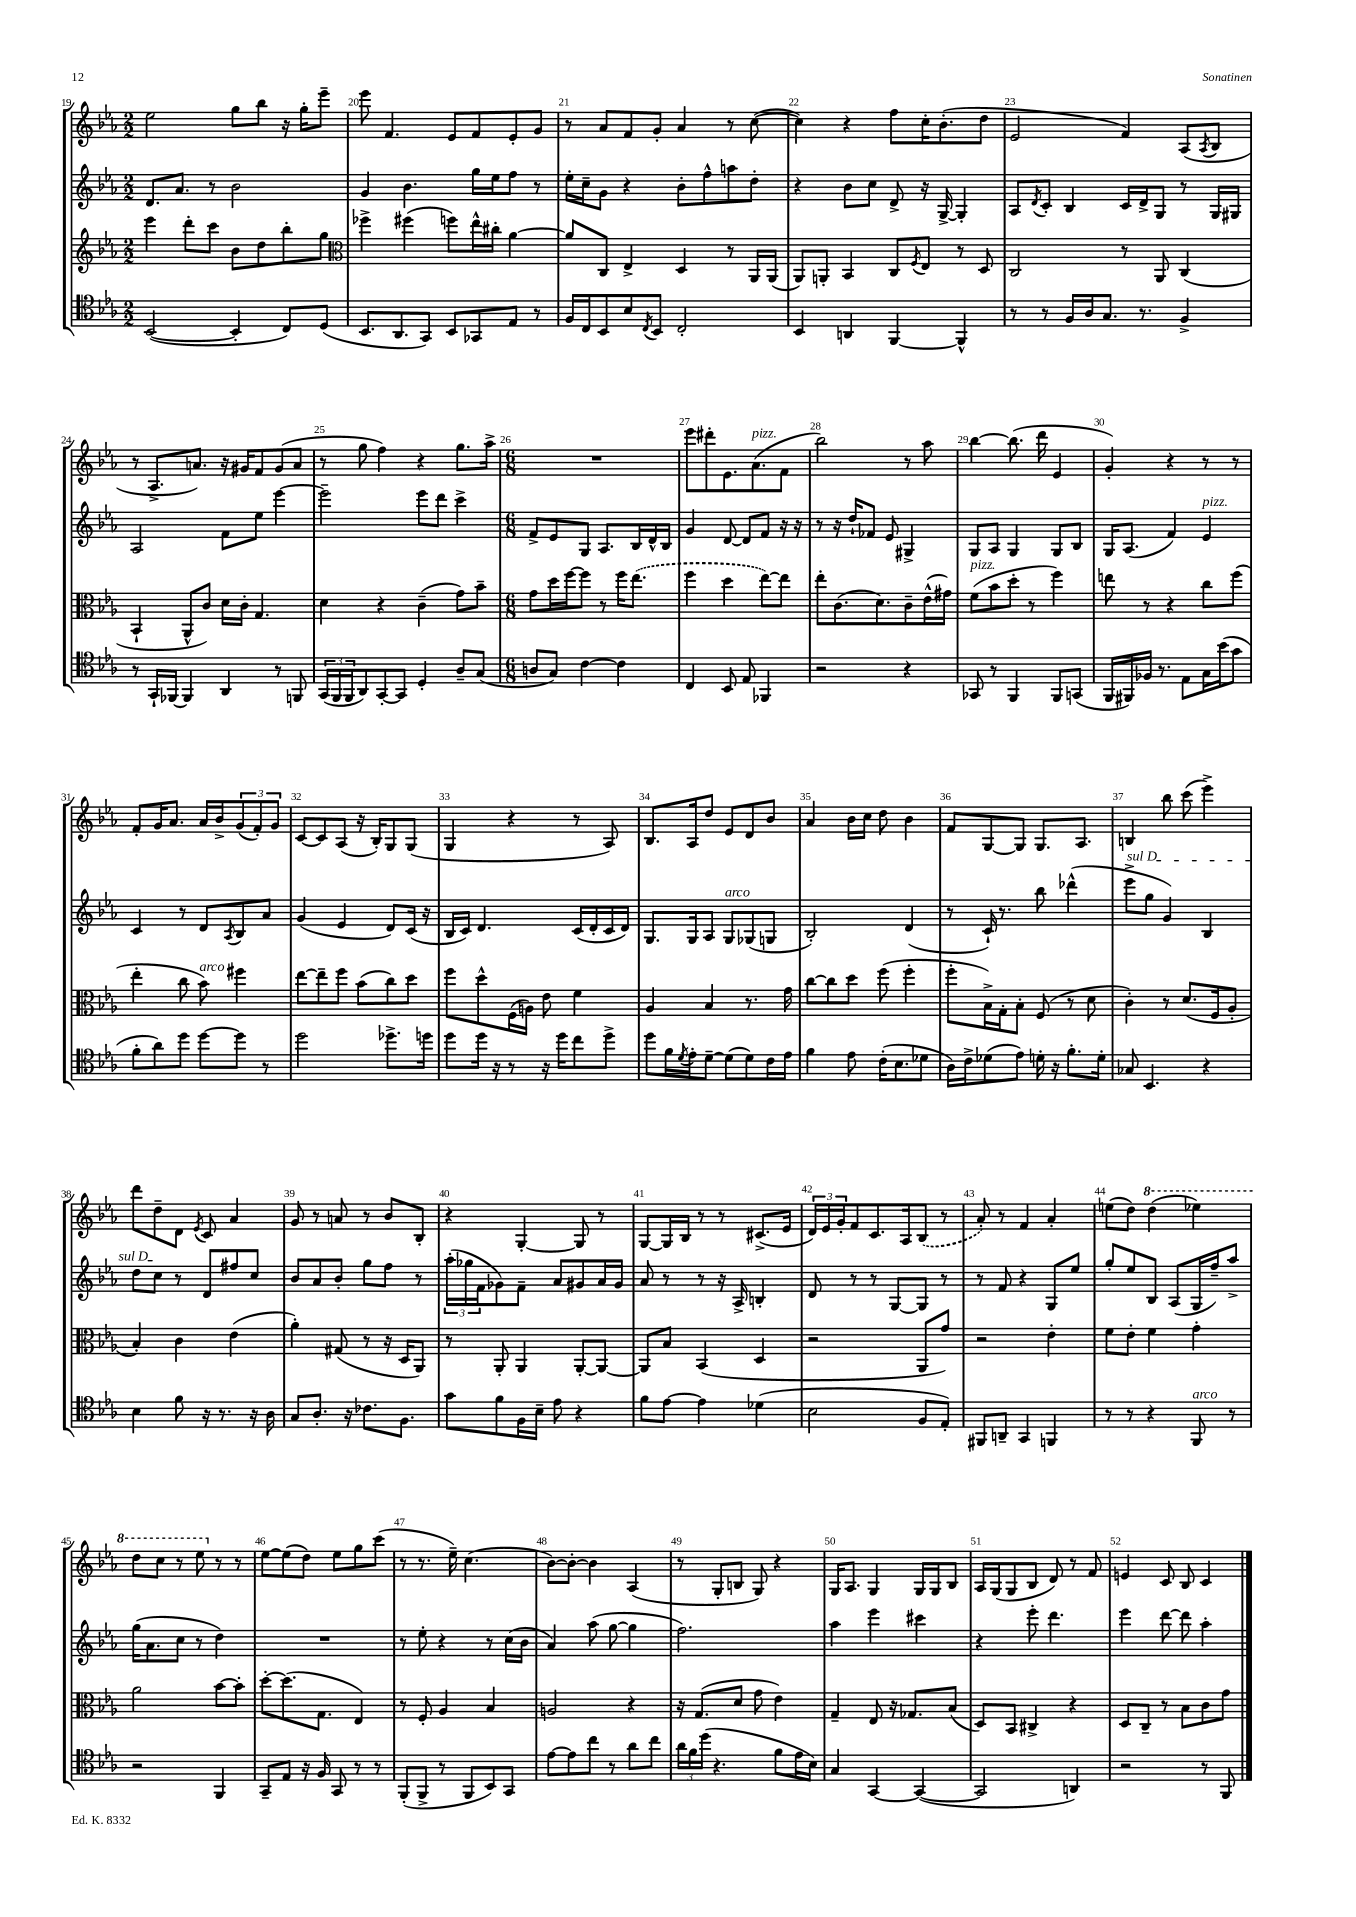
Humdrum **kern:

**kern	**kern	**kern	**kern
*part4	*part3	*part2	*part1
*staff4	*staff3	*staff2	*staff1
*clefC4	*clefG2	*clefG2	*clefG2
*k[b-e-a-]	*k[b-e-a-]	*k[b-e-a-]	*k[b-e-a-]
*M2/2	*M2/2	*M2/2	*M2/2
=19	=19	=19	=19
([2BB-/	4eee-\	8.d/L	2ee-\
.	.	8.a-/J	.
.	8ddd'\L	.	.
.	8ccc\J	8r	.
4BB-'/]	8b-\L	2b-\	8gg\L
.	8dd\	.	8bb-\J
8C/L)	8bb-'\	.	16r
.	.	.	16gg'\KL
(8D/J	8gg\J	.	8eee-~\J
=20	=20	=20	=20
*	*clefC3	*	*
8.BB-/L	4ff-X^\	4g/	8eee-\
.	.	.	4.f/
8.AA-/	.	.	.
.	(4ff#X\	4.b-\	.
8GG/J)	.	.	.
8BB-/L	8ffn\L)	.	8e-/L
8GG-X/	16ee-^^\L	16gg\LL	8f/
.	16cc#X'\JJ	16ee-\J	.
8E-/J	[4a-\	8ff\J	8e-'/
8r	.	8r	8g/J
=21	=21	=21	=21
16F/LL	8a-/L]	16ee-'\LL	8r
16C/J	.	16cc~\J	.
8BB-/	8C/J	8g\J	8a-/L
8B-/	4E-^/	4r	8f/
8qC/	.	.	.
8BB-/J	.	.	8g'/J
2C'/	4D/	8b-'\L	4a-/
.	.	8ff^^\	.
.	8r	8aan\	8r
.	16AA-/LL	8dd'\J	([8cc\
.	(16AA-/JJ	.	.
=22	=22	=22	=22
4BB-/	8AA-/L)	4r	4cc\])
.	8AAn'/J	.	.
4AAn/	4BB-/	8b-\L	4r
.	.	8cc\J	.
[4FF/	8C/L	8d^/	8ff\L
.	8qF/	.	.
.	8E-/J	16r	16cc'\K
.	.	[16G^/	(8.b-'\
4FF^^/]	8r	4G'/]	.
.	8D/	.	8dd\J
=23	=23	=23	=23
8r	2C/	8A-/L	2e-/
.	.	8qd/	.
8r	.	8c'/J	.
16F/LL	.	4B-/	.
16A-/J	.	.	.
8.G/J	.	.	.
.	8r	16c/LL	4f/)
8.r	.	16d^/J	.
.	8AA-/	8G/J	.
4F^/	(4C/	8r	(8A-/L
.	.	.	8qA-/
.	.	16G/LL	8B-/J
.	.	16G#X/JJ	.
!!LO:LB:g=z
=24	=24	=24	=24
8r	4BB-`/	2A-/	8r
16GG`/LL	.	.	8.A-^/L
[16FF-X/JJ	.	.	.
4FF-/]	8AA-^^/L	.	.
.	.	.	8.an/J)
.	8c/J)	.	.
4AA-/	16d\LL	8f\L	16r
.	16c'\JJ	.	16g#X/KL
.	4.G/	8ee-\J	8f/
8r	.	[4eee-\	(8g#/
8FFn/	.	.	8a/J
=25	=25	=25	=25
(24GG/LL	4d\	2eee-~\]	8r
24FF/	.	.	.
24FF/J	.	.	.
8AA-/)	.	.	8gg\
[8GG'/	4r	.	4ff\)
8GG/J]	.	.	.
4D'/	(4c~\	8eee-\L	4r
.	.	8ddd\J	.
8A-~/L	8g\L)	4ccc^\	8.gg\L
(8G/J	8b-~\J	.	.
.	.	.	16aa-^\Jk
=26	=26	=26	=26
*M6/8	*M6/8	*M6/8	*M6/8
8An/L	8g\L	8f^/L	2.r
8G/J)	16dd\L	8e-/	.
.	[16ff\J	.	.
[4c\	8ff\J]	8G/J	.
.	8r	8.A-/L	.
4c\]	16ff\KL	.	.
.	(8.ee-\J	16B-/L	.
.	.	16d^^/	.
.	.	16B-/JJ	.
=27	=27	=27	=27
4C/	4ff\	4g/	8eee-\L
.	.	.	8ddd#X'\
8BB-/	4dd\	[8d/	8.e-\
8E-/	.	8d/L]	.
!	!	!	!LO:TX:a:i:t=pizz.
.	.	.	(8.a-\
4FF-X/	[8ee-\L)	8f/J	.
.	8ee-\J]	16r	8f\J
.	.	16r	.
=28	=28	=28	=28
2r	8ee-'\L	8r	2bb-\)
.	(8.c\	16r	.
.	.	16dd`/KL	.
.	.	8f-X/J	.
.	8.d\)	.	.
.	.	8e-/	.
4r	8c~\	4G#X^/	8r
.	(16e-^^\L	.	8aa-\
.	16g#X\JJ)	.	.
=29	=29	=29	=29
!	!LO:TX:a:i:t=pizz.	!	!
8GG-X/	(8f\L	8G/L	[4bb-\
8r	8b-\	8A-/J	.
4FF/	8dd'\J	4G/	(8.bb-\]
.	8r	.	.
.	.	.	16ddd\
8FF/L	4ff\)	8G/L	4e-/
(8GGn/J	.	8B-/J	.
=30	=30	=30	=30
16FF/LL	8een\	16G/KL	4g'/)
16FF#X/)	.	(8.A-/J	.
16F-X/JJ	8r	.	.
8.r	.	.	.
.	4r	4f/)	4r
8E-\L	.	.	.
!	!	!LO:TX:a:i:t=pizz.	!
16G\L	8cc\L	4e-/	8r
(16b-\J	.	.	.
8g\J	(8ff\J	.	8r
!!LO:LB:g=z
=31	=31	=31	=31
8f'\L	4ee-'\	4c/	8f'/L
8a-\)	.	.	16g/K
.	.	.	8.a-/J
8dd\J	8cc\	8r	.
!	!LO:TX:a:i:t=arco	!	!
[8dd\L	8b-\)	8d/L	16a-/LL
.	.	.	16b-^/J
.	.	8qA-/	.
8dd\J]	4ff#X\	8B-/	(12g/
.	.	.	12f'/)
8r	.	8a-/J	.
.	.	.	12g/J
=32	=32	=32	=32
2dd\	[8ee-\L	(4g/	[8c/L
.	8ee-~\]	.	8c/]
.	8ff\J	4e-/	(8A-/J
.	(8b-\L	.	16r
.	.	.	16B-'/KL)
8.dd-X^\L	8cc\)	8d/L)	8G/
.	8dd\J	(16c/Jk	(8G/J
16ddn\Jk	.	16r	.
=33	=33	=33	=33
8dd\L	8ff\L	16B-/LL	4G/
.	.	16c/JJ)	.
16dd\Jk	8dd^^\	4.d/	.
16r	.	.	.
8r	(16F\L	.	4r
.	16An\JJ)	.	.
16r	8e-\	.	.
16dd\KL	.	.	.
8cc\	4f\	(16c/LL	8r
.	.	16d'/	.
8dd^\J	.	16c/	8A-/)
.	.	16d/JJ)	.
=34	=34	=34	=34
8dd\L	4A-/	8.G/L	8.B-/L
16f\L	.	.	.
8qd/	.	.	.
16e-'\J	.	16G/k	16A-/k
[8d~\J	4B-/	8A-/J	8dd/J
!	!	!LO:TX:a:i:t=arco	!
(8d\L]	.	8G/L	8e-/L
8d\)	8.r	(8G-X/	8d/
16c\L	.	8Gn/J	8b-/J
16e-\JJ	16g\	.	.
=35	=35	=35	=35
4f\	[8cc\L	2B-'/)	4a-/
.	8cc\]	.	.
8e-\	8dd\J	.	16b-\LL
.	.	.	16cc\JJ
(16c'\KL	(8ff\	.	8dd\
8.B-\	.	.	.
.	4ff'\	(4d/	4b-\
8d-X\J	.	.	.
=36	=36	=36	=36
16A-\LL)	8ff'\L	8r	8f/L
16c^\J	.	.	.
(8d-X\	16B-^\L)	16c`/)	[8G/
.	16G'\J	8.r	.
8e-\J)	8B-'\J	.	8G/J]
16dn'\	(8F/	8bb-\	8.G/L
16r	.	.	.
8.f'\L	8r	(4ddd-X^^\	.
.	.	.	8.A-/J
.	8d\	.	.
16d'\Jk	.	.	.
=37	=37	=37	=37
!	!	!LO:TX:a:i:t=sul D	!
8G-X/	4c'\)	8eee-^\L	4Bn/
4.BB-/	.	8gg\J	.
.	8r	4g/)	8bb-\
.	(8.d/L	.	(8ccc\
4r	.	4B-/	4eee-^\)
.	16F/k	.	.
.	8A-'/J	.	.
!!LO:LB:g=z
=38	=38	=38	=38
4B-\	4B-'/)	8dd\L	8ddd\L
.	.	8cc\J	8dd~\
8f\	4c\	8r	8d\J
.	.	.	8qe-/
16r	.	8d/L	8c/
8.r	.	.	.
.	(4e-\	8ff#X/	4a-/
16r	.	8cc/J	.
16A-\	.	.	.
=39	=39	=39	=39
8G/L	4a-'\)	8b-/L	8g/
8.A-'/J	.	8a-/	8r
.	(8G#X/	8b-'/J	8an/
16r	.	.	.
8.c-X\L	8r	8gg\L	8r
.	16r	8ff\J	8b-/L
8.F\J	16D/KL	.	.
.	8AA-/J)	8r	8B-'/J
=40	=40	=40	=40
8g\L	8r	(24aa-'\LL	4r
.	.	24gg-X\	.
.	.	24f\J	.
8f\	8AA-'/	8g-X\)	.
16F\L	4AA-/	8f~\J	[4G'/
16B-~\JJ	.	.	.
8e-\	.	8a-/L	.
4r	[8AA-'/L	8g#X/	8G/]
.	8AA-/J_	16a-/L	8r
.	.	16g#/JJ	.
=41	=41	=41	=41
8f\L	8AA-/L]	8a-/	[8G/L
[8e-\J	8B-/J	8r	16G/L]
.	.	.	16B-/JJ
4e-\]	(4BB-/	8r	8r
.	.	16r	8r
.	.	16A-^/	.
(4d-X\	4D/	4Bn'/	(8.c#X^/L
.	.	.	16e-/Jk
=42	=42	=42	=42
2B-\	2r	8d/	24d/LL)
.	.	.	24e-/
.	.	.	24g'/J
.	.	8r	8f/
.	.	8r	8.c/
.	.	[8G/L	.
.	.	.	16A-/k
8F/L	8AA-/L	8G/J]	(8B-/J
8E-'/J)	8g/J)	8r	8r
=43	=43	=43	=43
8FF#X/L	2r	8r	8a-'/)
8AAn~/J	.	8f/	8r
4GG/	.	4r	4f/
4FFn/	4e-'\	8G/L	4a-'/
.	.	8ee-/J	.
=44	=44	=44	=44
8r	8f\L	8gg'/L	(8een\L
8r	8e-'\J	8ee-/	8dd\J)
*	*	*	*8va
4r	4f\	8B-/J	(4ddd\
.	.	(8A-/L	.
!LO:TX:a:i:t=arco	!	!	!
8FF/	4g'\	16G/L	4eee-X\)
.	.	16ff~/J)	.
8r	.	8aa-^/J	.
!!LO:LB:g=z
=45	=45	=45	=45
2r	2a-\	(16gg\KL	8ddd\L
.	.	8.a-\	.
.	.	.	8ccc\J
.	.	8cc\J	8r
.	.	8r	8eee-\
*	*	*	*X8va
4FF/	[8b-\L	4dd\)	8r
.	8b-'\J]	.	8r
=46	=46	=46	=46
8GG~/L	[8dd'\L	2.r	[8ee-\L
8E-/J	(8.dd\]	.	(8ee-\]
16r	.	.	8dd\J)
16F/	8.G\J	.	.
8GG/	.	.	8ee-\L
8r	4E-/)	.	8gg\
8r	.	.	(8ccc\J
=47	=47	=47	=47
(8FF'/L	8r	8r	8r
8FF^/J	8F'/	8ee-'\	8.r
8r	4A-/	4r	.
.	.	.	16ee-~\)
8FF/L	.	.	(4.cc\
8BB-/)	4B-/	8r	.
8GG/J	.	(16cc\LL	.
.	.	16b-\JJ	.
=48	=48	=48	=48
[8e-\L	2An/	4a-/)	[8b-\L)
8e-\]	.	.	8b-'\J_
8cc\J	.	(8aa-\	4b-\]
8r	.	[8gg\	.
8a-\L	4r	4gg\]	(4A-/
8cc\J	.	.	.
=49	=49	=49	=49
24a-\LL	16r	2.ff\)	8r
24f\	.	.	.
.	(8.G/L	.	.
(24dd\JJ	.	.	.
4.r	.	.	8G'/L
.	8d/J	.	8Bn/J
.	8g\	.	8G/)
8f\L	4e-\)	.	4r
16e-\L	.	.	.
16B-\JJ)	.	.	.
=50	=50	=50	=50
4G/	4G~/	4aa-\	16G/KL
.	.	.	8.A-/J
[4GG/	8E-/	4eee-\	4G/
.	16r	.	.
.	8.G-X/L	.	.
(4GG/_	.	4ccc#X\	16G/LL
.	.	.	16G/J
.	(8B-/J	.	8B-/J
=51	=51	=51	=51
2GG/]	8D/L)	4r	16A-/LL
.	.	.	(16G/J
.	8BB-/J	.	8G/
.	4C#X^/	8eee-'\	8B-/J
.	.	4.ddd\	8d/)
4AAn/)	4r	.	8r
.	.	.	8f/
=52	=52	=52	=52
2r	8D/L	4eee-\	4en/
.	8C~/J	.	.
.	8r	[8ddd\	8c/
.	8B-\L	8ddd\]	8B-/
8r	8c\	4aa-'\	4c/
8FF/	8g\J	.	.
==	==	==	==
*-	*-	*-	*-
